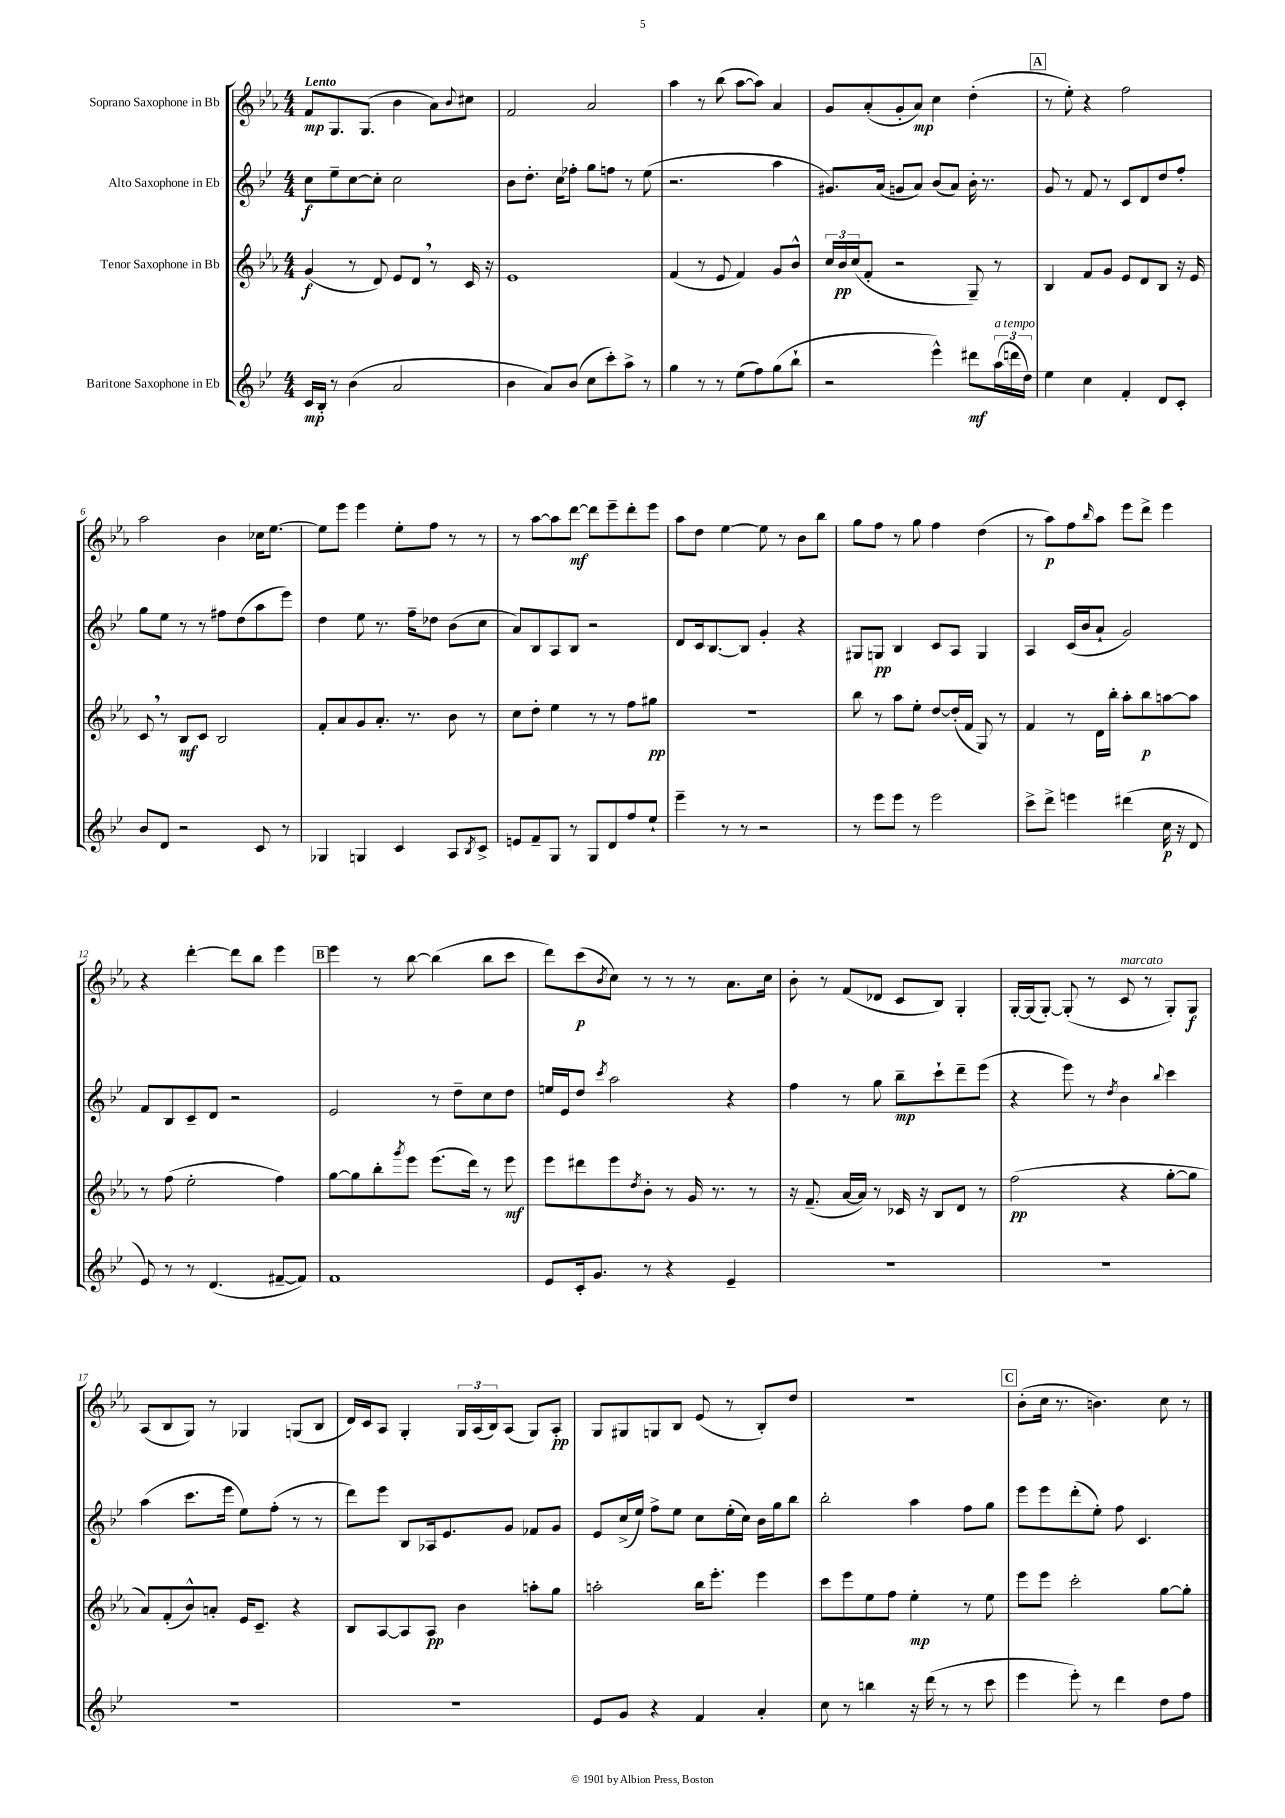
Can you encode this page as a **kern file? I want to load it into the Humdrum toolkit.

**kern	**kern	**kern	**kern
*staff4	*staff3	*staff2	*staff1
*clefG2	*clefG2	*clefG2	*clefG2
*k[b-e-]	*k[b-e-a-]	*k[b-e-]	*k[b-e-a-]
*M4/4	*M4/4	*M4/4	*M4/4
16c	(4g	8cc	8f
16B-'	.	.	.
8r	.	8ee-~	8.G
(4b-	8r	[8cc	.
.	.	.	(8.G
.	8d)	8cc']	.
2a	8e-	2cc	4b-
.	8d	.	.
.	8r	.	8a-)
.	.	.	8qqb-
.	16c	.	8cc#
.	16r	.	.
=	=	=	=
4b-	1e-	8b-	2f
.	.	8.dd'	.
8a)	.	.	.
.	.	16cc	.
(8b-	.	8ff-'	.
8cc	.	8gg	2a-
8ccc')	.	8ff	.
8aa^	.	8r	.
8r	.	(8ee-	.
=	=	=	=
4gg	(4f	2.r	4aa-
8r	8r	.	8r
8r	8e-	.	(8bb-
(8ee-	4f)	.	[8aa-
8ff)	.	.	8aa-])
(8gg	8g	4aa	4a-
8bb-`	8b-^^	.	.
=	=	=	=
2r	24cc	8.g#)	8g
.	24b-	.	.
.	(24cc	.	.
.	8f'	.	(8a-'
.	.	(16a	.
.	2r	8g	8g'
.	.	8a)	8a-)
4eee-^^)	.	(8b-	4cc
.	.	8a)	.
8ddd#	8G~)	16b-'	(4dd'
.	.	8.r	.
(24aa	8r	.	.
24ddd	.	.	.
24dd)	.	.	.
=	=	=	=
4ee-	4B-	8g	8r
.	.	8r	8ee-')
4cc	8f	8f	4r
.	8g	8r	.
4f'	8e-	8c	2ff
.	8d	8d	.
8d	8B-	8dd	.
8c'	16r	8ff'	.
.	16e-	.	.
=	=	=	=
8b-	8c	8gg	2aa-
8d	8r	8ee-	.
2r	8B-	8r	.
.	8c	8r	.
.	2B-	8ff#	4b-
.	.	(8dd	.
8c	.	8aa	16cc-
.	.	.	[8.ee-
8r	.	8eee-)	.
=	=	=	=
4G-	8f'	4dd	8ee-]
.	8a-	.	8eee-
4G	8g	8ee-	4eee-
.	8.a-'	8.r	.
4c	.	.	8ee-'
.	8.r	16ff~	.
.	.	8dd-	8ff
8A	8b-	(8b-	8r
8qB-	.	.	.
8c^	8r	8cc	8r
=	=	=	=
8e	8cc	8a)	8r
8f~	8dd'	8B-	[8aa-
8G	4ee-	8A	8aa-]
8r	.	8B-	[8ddd
8G	8r	2r	8ddd]
8d	8r	.	8eee-~
8ff	8ff	.	8ddd'
8ee-`	8gg#	.	8eee-
=	=	=	=
4eee-~	1r	8d	8aa-
.	.	16c	8dd
.	.	[8.B-	.
8r	.	.	[4ee-
8r	.	8B-]	.
2r	.	4g'	8ee-]
.	.	.	8r
.	.	4r	8b-
.	.	.	8bb-
=	=	=	=
8r	8bb-	8G#	8gg
8eee-	8r	8G	8ff
8eee-	8aa-	4B-	8r
8r	8ee-'	.	8gg
2eee-	[8dd	8c	4ff
.	(16dd']	8A	.
.	16f	.	.
.	8G)	4G	(4dd
.	8r	.	.
=	=	=	=
8ccc^	4f	4A	8r
8ddd^	.	.	8aa-)
4eee	8r	(16c	8ff
.	.	16b-	.
.	.	.	16qqbb-
.	16d	8a`	8aa-
.	16bb-'	.	.
(4ddd#	8aa-'	2g)	8eee-
.	8bb-	.	8ddd^
16cc	[8aa	.	4eee-
16r	.	.	.
8d	8aa]	.	.
=	=	=	=
8e-)	8r	8f	4r
8r	(8ff	8B-	.
8r	2ee-'	8c~	[4ddd'
(4.d	.	8d	.
.	.	2r	8ddd]
.	.	.	8bb-
[8f#~	4ff)	.	4eee-
8f#])	.	.	.
=	=	=	=
1f	[8gg	2e-	4eee-
.	8gg]	.	.
.	8bb-'	.	8r
.	8qggg	.	.
.	8eee-	.	[8bb-
.	(8.eee-	8r	(4bb-]
.	.	8dd~	.
.	16ddd)	.	.
.	8r	8cc	8bb-
.	8eee-	8dd	8ccc
=	=	=	=
8e-	8eee-	16ee	8ddd)
.	.	16e-	.
16c'	8ddd#	8dd	(8ccc
8.g	.	.	.
.	.	8qccc	8qb-
.	8eee-	2aa	8cc)
.	8qdd	.	.
8r	8b-'	.	8r
4r	8r	.	8r
.	16g	.	8r
.	8.r	.	.
4e-~	.	4r	8.a-
.	8r	.	.
.	.	.	16cc
=	=	=	=
1r	16r	4ff	8b-'
.	(8.f~	.	.
.	.	.	8r
.	[16a-	8r	(8f
.	16a-])	.	.
.	8r	8gg	8d-
.	16c-	8bb-~	8c
.	16r	.	.
.	8B-	8ccc`	8B-)
.	8d	8ddd~	4G'
.	8r	(8eee-	.
=	=	=	=
1r	(2ff	4r	[16G'
.	.	.	(16G]
.	.	.	[8G')
.	.	8eee-)	(8G']
.	.	8r	8r
.	.	8qdd	.
.	4r	4b-	8c
.	.	.	8r
.	.	8qqbb-	.
.	[8gg'	4ccc	8G')
.	8gg]	.	8G
=	=	=	=
1r	8a-)	(4aa	(8A-
.	(8f'	.	8B-
.	8b-^^)	8.ccc	8G)
.	8a'	.	8r
.	.	16eee-	.
.	16e-	8ee-)	4G-
.	8.c~	.	.
.	.	(8ff'	.
.	4r	8r	(8G
.	.	8r	8B-
=	=	=	=
1r	8B-	8ddd)	16d)
.	.	.	16c
.	[8A-	8eee-	8A-
.	8A-]	8B-	4G'
.	8A-	16A-	.
.	.	8.e-	.
.	4b-	.	24G
.	.	.	(24A-
.	.	.	24B-)
.	.	8g	(8A-
.	8aa'	8f-	8G)
.	8gg	8g	8A-'
=	=	=	=
8e-	2aa'	8e-	8G
8g	.	(16cc^	8G#
.	.	16ee-)	.
4r	.	8ff^	8G
.	.	8ee-	8B-
4f	16bb-	8cc	(8e-
.	8.eee-'	.	.
.	.	(16ee-'	8r
.	.	16cc)	.
4a'	4eee-	16b-	8B-')
.	.	16gg	.
.	.	8bb-	8dd
=	=	=	=
8cc	8ccc	2bb-'	1r
8r	8eee-	.	.
4bb	8ee-	.	.
.	8ff	.	.
16r	4ee-'	4aa	.
(16ddd	.	.	.
8r	.	.	.
8r	8r	8ff	.
8ccc	8ee-	8gg	.
=	=	=	=
4eee-	8eee-	8eee-	(8b-'
.	8eee-	8eee-	16cc
.	.	.	8.r
8eee-')	2ccc'	(8ddd'	.
8r	.	8ee-')	4.b)
4ddd	.	8ff	.
.	.	4.c	.
8dd	[8gg	.	8cc
8ff	8gg']	.	8r
==	==	==	==
*-	*-	*-	*-
